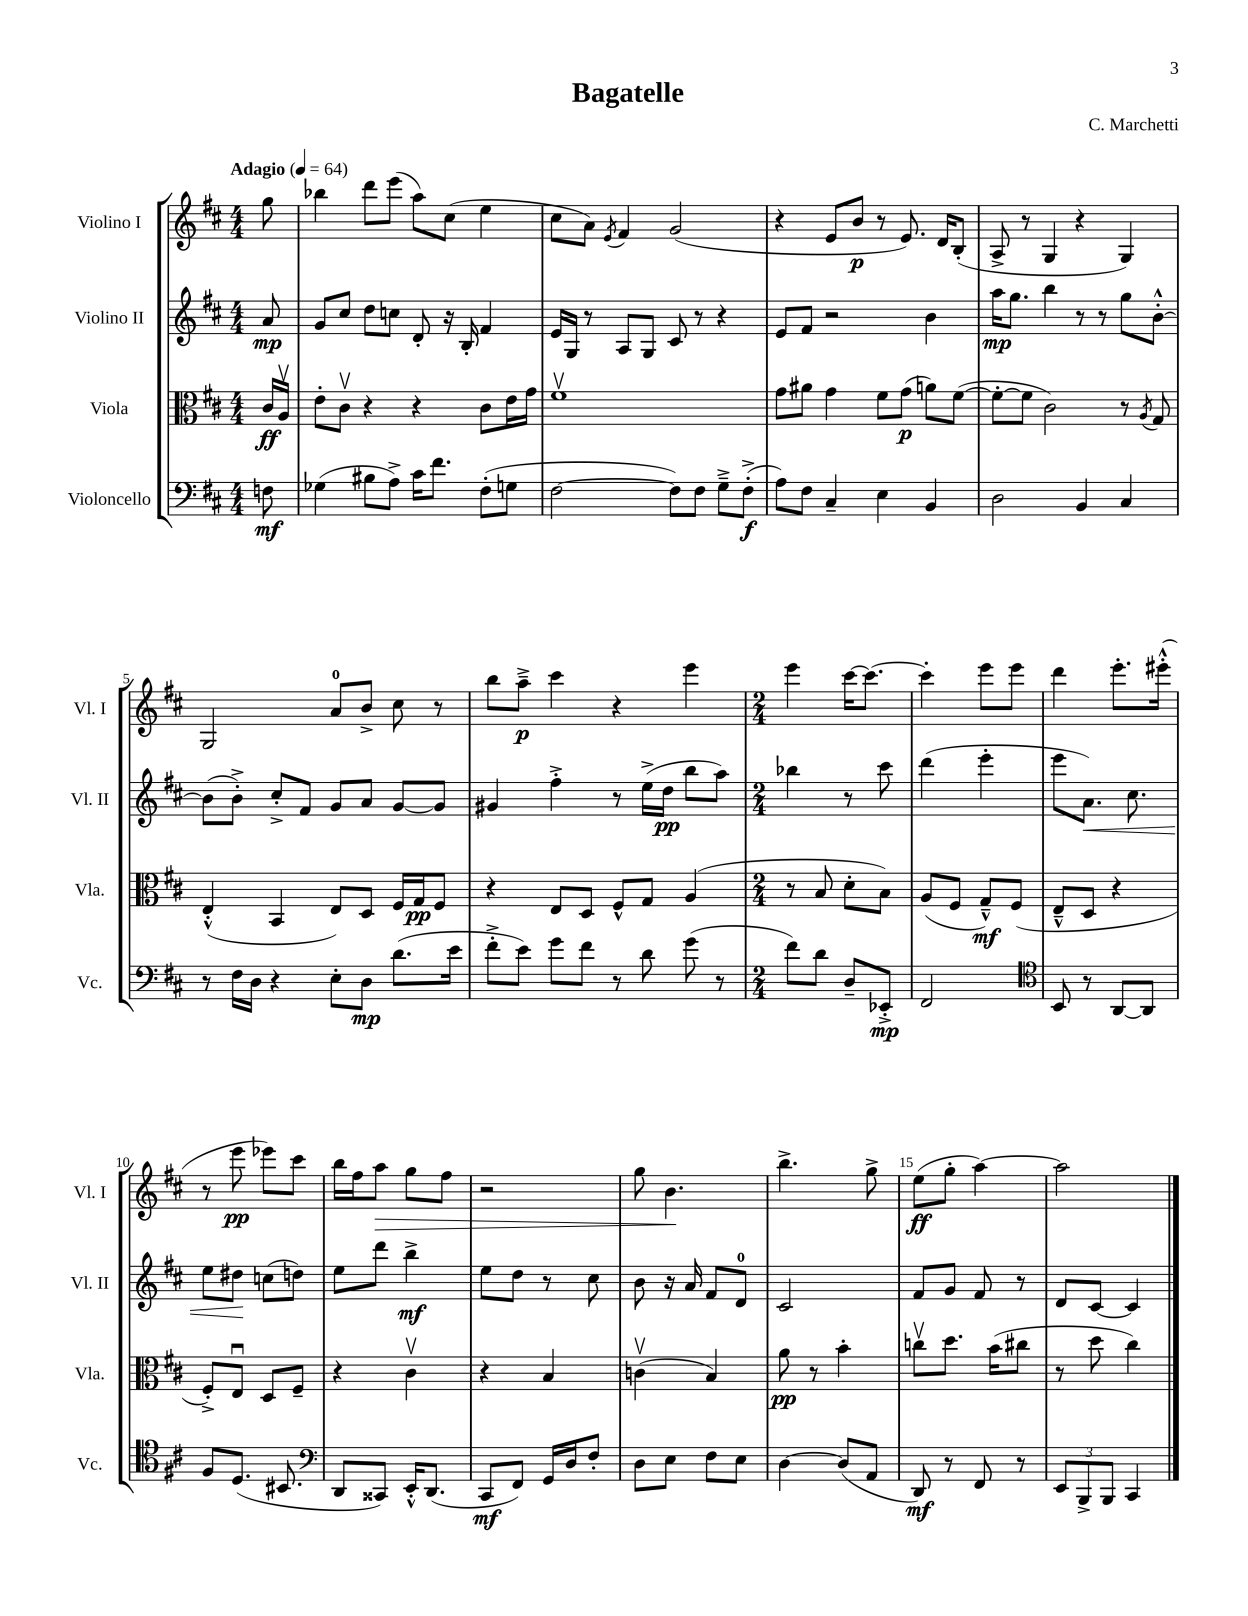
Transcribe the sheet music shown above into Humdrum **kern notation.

**kern	**kern	**kern	**kern
*staff4	*staff3	*staff2	*staff1
*clefF4	*clefC3	*clefG2	*clefG2
*k[f#c#]	*k[f#c#]	*k[f#c#]	*k[f#c#]
*M4/4	*M4/4	*M4/4	*M4/4
*MM64	*MM64	*MM64	*MM64
8F\	16c#/LL	8a/	8gg\
.	16Av/JJ	.	.
=	=	=	=
(4G-\	8e'\L	8g/L	4bb-\
.	8c#v\J	8cc#/J	.
8B#\L	4r	8dd\L	8ddd\L
8A^\J)	.	8cc\J	(8eee\J
16c#\LK	4r	8d'/	8aa\L)
8.f#\J	.	.	.
.	.	16r	(8cc#\J
.	.	16B'/	.
(8F#'\L	8c#\L	4f#/	4ee\
8G\J	16e\L	.	.
.	16g\JJ	.	.
=	=	=	=
[2F#\	1f#v	16e/LL	8cc#\L
.	.	16G/JJ	.
.	.	8r	8a\J)
.	.	.	8qe/
.	.	8A/L	4f#/
.	.	8G/J	.
8F#\]L)	.	8c#/	(2g/
8F#\J	.	8r	.
8G~^\L	.	4r	.
(8F#'^\J	.	.	.
=	=	=	=
8A\L)	8g\L	8e/L	4r
8F#\J	8a#\J	8f#/J	.
4C#~/	4g\	2r	8e/L
.	.	.	8b/J
4E\	8f#\L	.	8r
.	(8g\J	.	8.e/)
4BB/	8a\L)	4b\	.
.	.	.	16d/LK
.	([8f#\J	.	(8B'/J
=	=	=	=
2D\	8f#'\_L	16aa\LK	8A^/
.	.	8.gg\J	.
.	8f#\]J	.	8r
.	2c#\)	4bb\	4G/
4BB/	.	8r	4r
.	.	8r	.
4C#/	8r	8gg\L	4G/)
.	8qA/	.	.
.	8G/	[8b'^^\J	.
=	=	=	=
8r	(4E'^^/	(8b\]L	2G/
16F#\LL	.	8b'^\J)	.
16D\JJ	.	.	.
4r	4BB/	8cc#'^/L	.
.	.	8f#/J	.
8E'\L	8E/L)	8g/L	8a/L
8D\J	8D/J	8a/J	8b^/J
(8.d\L	16F#/LL	[8g/L	8cc#\
.	16G/J	.	.
.	8F#/J	8g/]J	8r
16e\Jk	.	.	.
=	=	=	=
8f#'^\L	4r	4g#/	8bb\L
8e\J)	.	.	8aa~^\J
8g\L	8E/L	4ff#'^\	4ccc#\
8f#\J	8D/J	.	.
8r	8F#^^/L	8r	4r
8d\	8G/J	(16ee^\LL	.
.	.	16dd\JJ	.
(8g\	(4A/	8bb\L	4eee\
8r	.	8aa\J)	.
=	=	=	=
*M2/4	*M2/4	*M2/4	*M2/4
8f#\L)	8r	4bb-\	4eee\
8d\J	8B/	.	.
8D~/L	8d'\L	8r	[16ccc#\LK
.	.	.	8.ccc#\_J
8EE-'^/J	8B\J)	8ccc#\	.
=	=	=	=
2FF#/	(8A/L	(4ddd\	4ccc#'\]
.	8F#/J	.	.
.	8G~^^/L)	4eee'\	8eee\L
.	(8F#/J	.	8eee\J
=	=	=	=
*clefC4	*	*	*
8BB/	8E~^^/L	8eee\L	4ddd\
8r	8D/J	8.a\J)	.
[8AA/L	4r	.	8.eee'\L
.	.	8.cc#\	.
8AA/]J	.	.	.
.	.	.	(16eee#'^^\Jk
=	=	=	=
8F#/L	8F#'^/L)	8ee\L	8r
(8.D/J	8Eu/J	8dd#\J	8eee\
.	8D/L	(8cc\L	8eee-\L)
8.BB#/	.	.	.
.	8F#~/J	8dd\J)	8ccc#\J
=	=	=	=
*clefF4	*	*	*
8DD/L	4r	8ee\L	16bb\LL
.	.	.	16ff#\J
8CC##/J)	.	8ddd\J	8aa\J
16EE'^^/LK	4c#v\	4bb^\	8gg\L
(8.DD/J	.	.	.
.	.	.	8ff#\J
=	=	=	=
8CC#/L	4r	8ee\L	2r
8FF#/J)	.	8dd\J	.
16GG/LL	4B/	8r	.
16D/J	.	.	.
8F#'/J	.	8cc#\	.
=	=	=	=
8D\L	(4cv\	8b\	8gg\
8E\J	.	16r	4.b\
.	.	16a/	.
8F#\L	4B/)	8f#/L	.
8E\J	.	8d/J	.
=	=	=	=
[4D\	8a\	2c#/	4.bb^\
.	8r	.	.
(8D/]L	4b'\	.	.
8AA/J	.	.	8gg^\
=	=	=	=
8DD/)	8ccv\L	8f#/L	(8ee\L
8r	8.dd\J	8g/J	8gg'\J
8FF#/	.	8f#/	[4aa\)
.	(16b\LK	.	.
8r	8cc#\J	8r	.
=	=	=	=
12EE/L	8r	8d/L	2aa\]
12BBB^/	.	.	.
.	8dd\	[8c#/J	.
12BBB/J	.	.	.
4CC#/	4cc#\)	4c#/]	.
==	==	==	==
*-	*-	*-	*-
